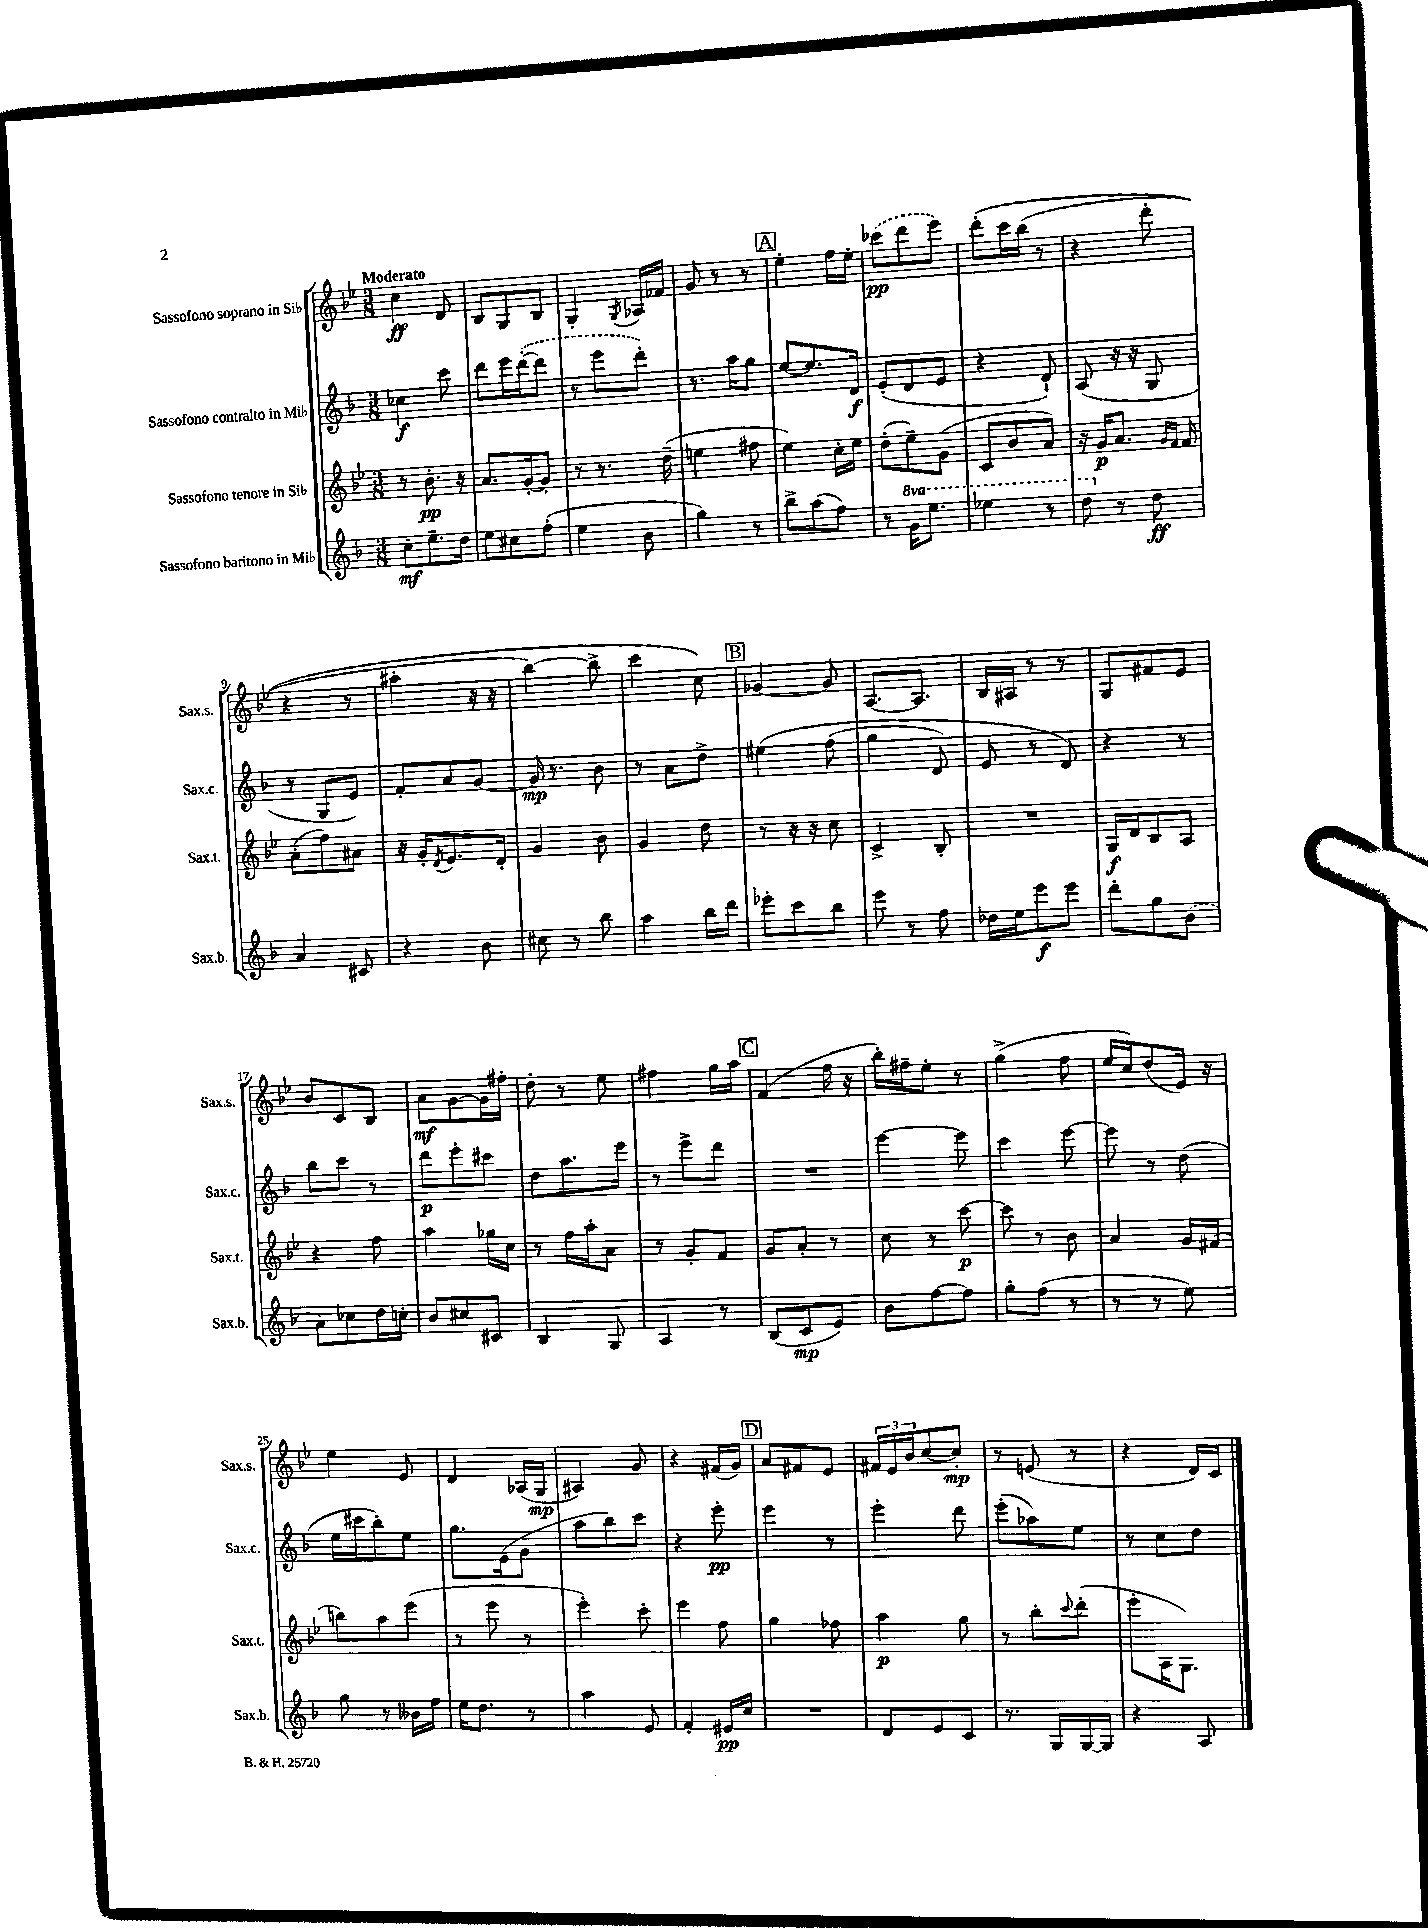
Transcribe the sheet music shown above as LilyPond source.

<<
\new StaffGroup <<
\new Staff = "s0" \with { instrumentName = "Sassofono soprano in Sib" shortInstrumentName = "Sax.s." } {
    \clef treble \key bes \major \numericTimeSignature \time 3/8 \tempo "Moderato"
    c''4\ff d'8 |
    bes8 g8 bes8 |
    g4-. \acciaccatura { g8 } aes16 fes'16 |
    g'8 r8 r8 |
    \mark \markup { \box "A" } ees''4-. f''16 ees''16-. |
    \once \slurDashed ces'''8\pp( d'''8 ees'''8) |
    d'''8-.\( c'''16 bes''16( r8 |
    r4 d'''8-. |
    r4 r8 |
    ais''4-. r16 r16 |
    bes''4~) bes''8-> |
    c'''4 c''8\) |
    \mark \markup { \box "B" } ges'4~ ges'8 |
    a8.~ a8. |
    bes16 ais16 r8 r8 |
    g8 fis'8 ees'8 |
    bes'8 c'8 bes8 |
    a'8\mf g'8~ g'16 fis''16-. |
    d''8-. r8 ees''8 |
    fis''4 g''16 a''16 |
    \mark \markup { \box "C" } f'4( f''16 r16 |
    bes''16-.) fis''16-- ees''8-. r8 |
    g''4->( f''8 |
    ees''16 c''16) d''8( ees'16) r16 |
    ees''4 ees'8 |
    d'4 aes16( g16\mp |
    ais4) g'8 |
    r4 fis'16( g'16) |
    \mark \markup { \box "D" } a'8 fis'8 ees'8 |
    \tuplet 3/2 { fis'16 ees'16 bes'16 } c''8~ c''8-.\mp |
    r8 e'8( r8 |
    r4 d'16) c'16 \bar "|." |
}
\new Staff = "s1" \with { instrumentName = "Sassofono contralto in Mib" shortInstrumentName = "Sax.c." } {
    \clef treble \key f \major \numericTimeSignature \time 3/8
    ces''4\f c'''8 |
    d'''8 e'''16 \once \slurDashed d'''16~-.( d'''8 |
    r8 e'''8 d'''8-.) |
    r8. a''16 g''8 |
    \mark \markup { \box "A" } e''8~ e''8. d'16\f |
    e'8-.( d'8 e'8 |
    r4 d'8-!) |
    a8( r16 r16 g8 |
    r8 g8 e'8) |
    f'8-. a'8 g'8~ |
    g'16\mp r8. bes'8 |
    r8 a'8 d''8-> |
    \mark \markup { \box "B" } eis''4\( f''8( |
    g''4 d'8) |
    e'8 r8 d'8\) |
    r4 r8 |
    bes''8 c'''8 r8 |
    d'''8\p e'''8-. cis'''8 |
    d''8 a''8. e'''16 |
    r8 e'''8-> d'''8 |
    \mark \markup { \box "C" } R4. |
    e'''4~ e'''8 |
    c'''4 e'''8~ |
    e'''8 r8 d''8( |
    e''16 cis'''16 bes''8-.) e''8 |
    g''8. e'16( g'8 |
    a''8 bes''8) c'''8 |
    r4 e'''8-.\pp |
    \mark \markup { \box "D" } e'''4 r8 |
    e'''4-. d'''8 |
    e'''8-.( aes''8) e''8 |
    r8 c''8 d''8 \bar "|." |
}
\new Staff = "s2" \with { instrumentName = "Sassofono tenore in Sib" shortInstrumentName = "Sax.t." } {
    \clef treble \key bes \major \numericTimeSignature \time 3/8
    r8 bes'8.-.\pp r16 |
    a'8. g'16~-. g'8-. |
    r8 r8. d''16--( |
    e''4 fis''8 |
    \mark \markup { \box "A" } ees''4) c''16-. ees''16 |
    d''8-.( ees''8--) g'8( |
    c'8 bes'8 a'8) |
    r16 g'16\p a'8. \grace { g'16 f'16 } f'16 |
    a'8-.( f''8) ais'8 |
    r16 g'16-. \acciaccatura { d'8 } ees'8. d'16-. |
    g'4 bes'8 |
    g'4 d''8 |
    \mark \markup { \box "B" } r8 r16 r16 c''8 |
    c'4-> bes8-. |
    R4. |
    g16\f d'16 bes8 a8 |
    r4 f''8 |
    a''4 ges''16 c''16 |
    r8 f''16 a''16-. a'8 |
    r8 g'8-. f'8 |
    \mark \markup { \box "C" } g'8 a'8-. r8 |
    c''8 r8 c'''8~\p |
    c'''8 r8 bes'8 |
    a'4 g'16 fis'16( |
    b''8) a''8 ees'''8( |
    r8 ees'''8 r8 |
    ees'''4-.) c'''8-. |
    ees'''4 f''8 |
    \mark \markup { \box "D" } g''4 fes''8 |
    a''4\p g''8 |
    r8 bes''8-. \appoggiatura { c'''8 } d'''8-.( |
    ees'''8-. a16 g8.) \bar "|." |
}
\new Staff = "s3" \with { instrumentName = "Sassofono baritono in Mib" shortInstrumentName = "Sax.b." } {
    \clef treble \key f \major \numericTimeSignature \time 3/8 \set Staff.ottavationMarkups = #ottavation-simple-ordinals
    c''8-.\mf e''8.-- d''16 |
    e''8 cis''8 f''8-.( |
    e''4 bes'8 |
    g''4) r8 |
    \mark \markup { \box "A" } bes''8-> a''8( f''8) |
    r8 \ottava #1 g''16 e'''8. |
    ees'''4 r8 |
    d'''8 \ottava #0 r8 d''8\ff |
    a'4 cis'8 |
    r4 bes'8 |
    cis''8 r8 bes''8 |
    a''4 bes''16 d'''16 |
    \mark \markup { \box "B" } ees'''8-. c'''8 bes''8 |
    e'''8 r8 f''8 |
    des''16 e''16 e'''8\f e'''8 |
    d'''8-. g''8 \once \slurDashed bes'8( |
    a'8) ces''8 d''16 c''16-. |
    bes'8 cis''8 cis'8 |
    bes4 g8 |
    a4 r8 |
    \mark \markup { \box "C" } bes8( c'8\mp e'8) |
    bes'8 f''8~ f''8 |
    g''8-. f''8( r8 |
    r8 r8 e''8) |
    g''8 r8 beses'16 f''16 |
    e''16 d''8. r8 |
    a''4 e'8 |
    f'4-. eis'16\pp c''16 |
    \mark \markup { \box "D" } R4. |
    d'8 e'8 c'8 |
    r8. g16 g16~ g16 |
    r4 a8 \bar "|." |
}
>>
>>
